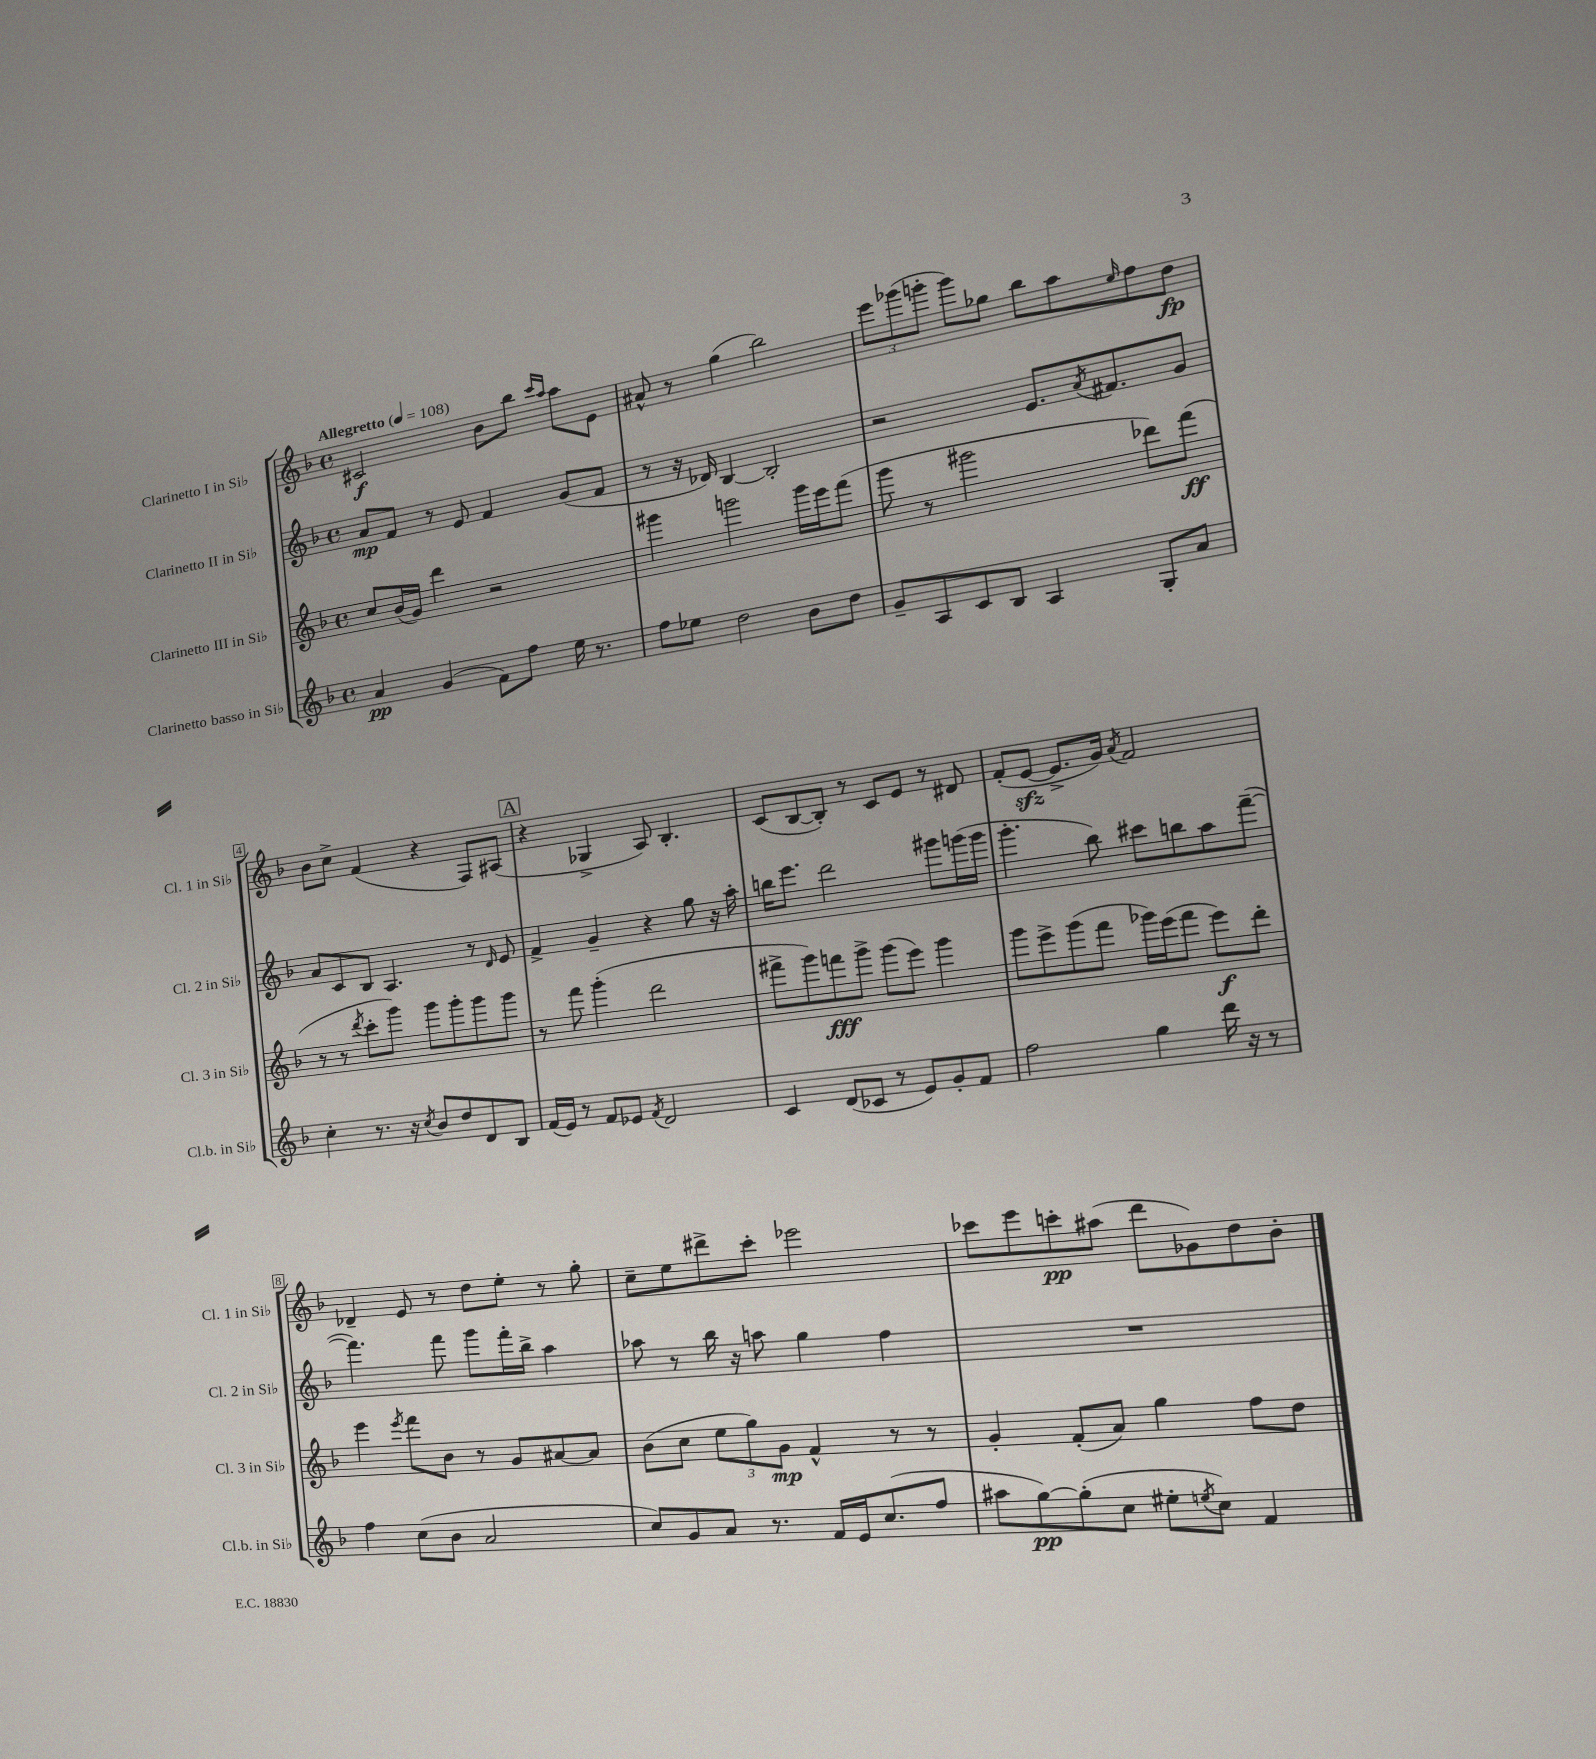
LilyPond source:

<<
\new StaffGroup <<
\new Staff = "s0" \with { instrumentName = "Clarinetto I in Sib" shortInstrumentName = "Cl. 1 in Sib" } {
    \clef treble \key f \major \defaultTimeSignature \time 4/4 \tempo "Allegretto" 4 = 108
    cis'2\f bes'8 bes''8 \grace { c'''16 a''16 } a''8 e'8 |
    ais'8-^ r8 g''4( bes''2) |
    \tuplet 3/2 { e'''8 ges'''8( g'''8-. } g'''8) ges''8 bes''8 a''8 \grace { e''16 } f''8 d''8\fp |
    bes'8 c''8-> f'4( r4 f8) ais8( |
    \mark \markup { \box "A" } r4 ges4-> a8) bes4.-. |
    c'8( bes8~ bes8-.) r8 c'8 e'8 r8 dis'8 |
    f'8-.( e'8~\sfz e'8.-> g'16) \acciaccatura { a'8 } f'2 |
    des'4-- e'8 r8 d''8 e''8-. r8 g''8-. |
    c''8-- e''8 dis'''8-> c'''8-. ees'''2 |
    ces'''8 e'''8 c'''8-.\pp ais''8( d'''8 ges'8) d''8 bes'8-. \bar "|." |
}
\new Staff = "s1" \with { instrumentName = "Clarinetto II in Sib" shortInstrumentName = "Cl. 2 in Sib" } {
    \clef treble \key f \major \defaultTimeSignature \time 4/4
    a'8\mp f'8 r8 e'8 f'4 g'8( f'8 |
    r8 r16 des'16) bes4~ bes2-. |
    r2 e'8. \acciaccatura { a'8 } fis'8. g'8 |
    a'8 c'8 bes8 a4. r8 \grace { d'16 } e'8 |
    \mark \markup { \box "A" } f'4-> g'4-- r4 g''8 r16 a''16-. |
    b''16 e'''8. d'''2 gis'''8 g'''16( g'''16 |
    g'''4.-. bes''8) cis'''8 b''8 a''8 f'''8~--( |
    f'''4.) f'''8 g'''8 f'''16-. bes''16-> a''4 |
    aes''8 r8 bes''16 r16 a''8 g''4 f''4 |
    R1 \bar "|." |
}
\new Staff = "s2" \with { instrumentName = "Clarinetto III in Sib" shortInstrumentName = "Cl. 3 in Sib" } {
    \clef treble \key f \major \defaultTimeSignature \time 4/4
    c''8 bes'16( g'16) d'''4 r2 |
    gis'''4 g'''2 g'''16 e'''16 f'''8( |
    g'''8 r8 gis'''2 des'''8) f'''8\ff( |
    r8 r8 \acciaccatura { d'''8 } c'''8-. g'''8) g'''8 g'''8-. g'''8 g'''8 |
    \mark \markup { \box "A" } r8 f'''8 g'''4-.( d'''2 |
    fis'''8-> g'''8) f'''8\fff g'''8-> g'''8( e'''8) g'''4 |
    g'''8 e'''8-> g'''8( f'''8 ges'''16) e'''16( f'''8 e'''8\f) d'''8-. |
    e'''4 \acciaccatura { e'''8 } f'''8 bes'8 r8 g'8 ais'8~ ais'8 |
    bes'8( c''8 \tuplet 3/2 { e''8 g''8) g'8\mp } f'4-^ r8 r8 |
    g'4-. f'8-.( a'8) g''4 f''8 d''8 \bar "|." |
}
\new Staff = "s3" \with { instrumentName = "Clarinetto basso in Sib" shortInstrumentName = "Cl.b. in Sib" } {
    \clef treble \key f \major \defaultTimeSignature \time 4/4
    a'4\pp g'4( f'8) f''8 e''16 r8. |
    f''8 ees''8 d''2 bes'8 d''8 |
    g'8-- a8 c'8 bes8 a4 g8-. a'8 |
    c''4-. r8. r16 \acciaccatura { c''8 } bes'8 d''8 d'8 bes8 |
    \mark \markup { \box "A" } f'16( e'16) r8 f'8 ees'8 \acciaccatura { f'8 } d'2 |
    c'4 d'8( ces'8 r8 e'8) g'8-. f'8 |
    f''2 g''4 d'''16 r16 r8 |
    f''4 c''8( bes'8 a'2 |
    c''8) g'8 a'8 r8. f'16 e'16 c''8.( f''8 |
    ais''8 g''8~\pp) g''8-.( c''8 eis''8-. \acciaccatura { e''8 } c''8) f'4 \bar "|." |
}
>>
>>
\layout { \context { \Score \override BarNumber.stencil = #(make-stencil-boxer 0.1 0.3 ly:text-interface::print) } }
